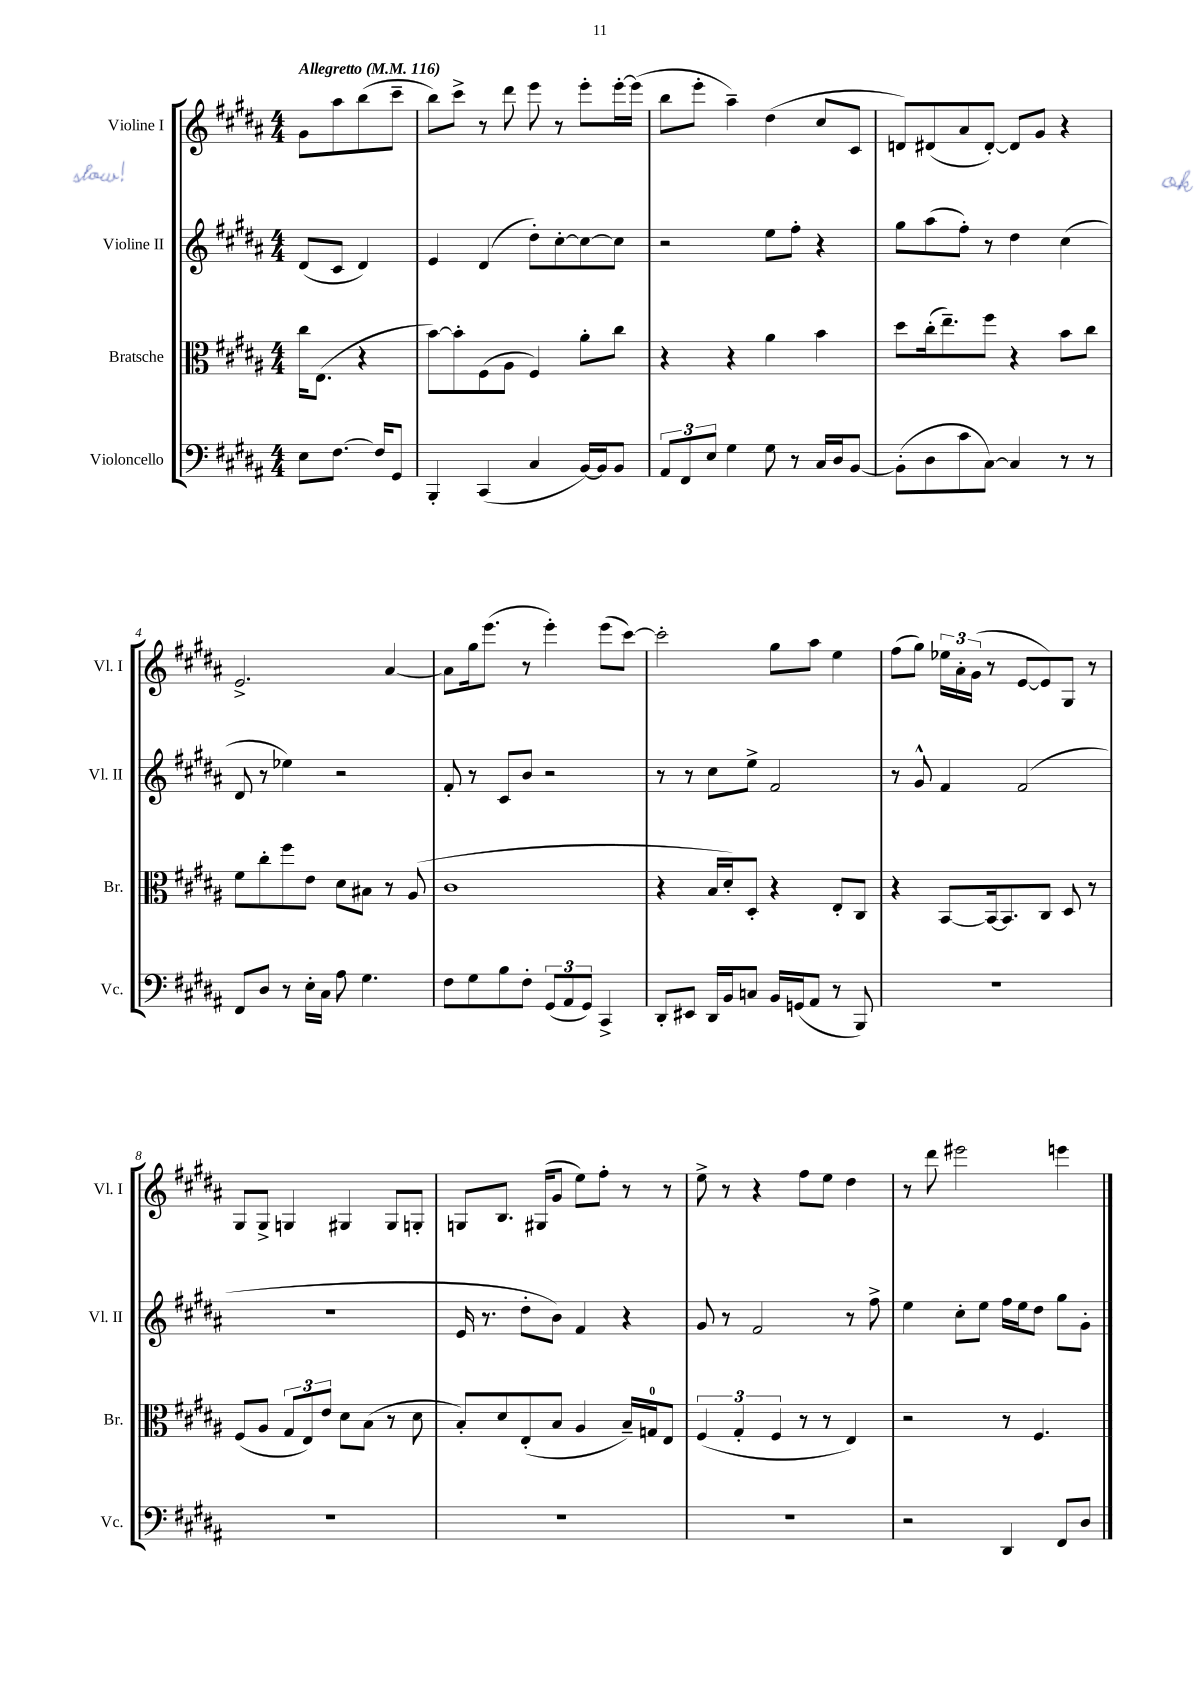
<<
\new StaffGroup <<
\new Staff = "s0" \with { instrumentName = "Violine I" shortInstrumentName = "Vl. I" } {
    \clef treble \key b \major \numericTimeSignature \time 4/4 \partial 2 \tempo "Allegretto" 4 = 116
    gis'8 ais''8 b''8( cis'''8-- |
    b''8) cis'''8-> r8 dis'''8 e'''8 r8 e'''8-. e'''16~-. e'''16( |
    b''8 e'''8-. ais''4--) dis''4( cis''8 cis'8 |
    d'8) dis'8( ais'8 dis'8~-.) dis'8 gis'8 r4 |
    e'2.-> ais'4~ |
    ais'8 gis''16 e'''8.( r8 e'''4-.) e'''8( cis'''8~) |
    cis'''2-. gis''8 ais''8 e''4 |
    fis''8( gis''8) \tuplet 3/2 { ees''16 ais'16-. gis'16( } r8 e'8~ e'8) gis8 r8 |
    gis8 gis8-> g4 gis4 gis8 g8-. |
    g8 b8. gis16( gis'8 e''8) fis''8-. r8 r8 |
    e''8-> r8 r4 fis''8 e''8 dis''4 |
    r8 dis'''8 eis'''2 e'''4 \bar "|." |
}
\new Staff = "s1" \with { instrumentName = "Violine II" shortInstrumentName = "Vl. II" } {
    \clef treble \key b \major \numericTimeSignature \time 4/4 \partial 2
    dis'8( cis'8 dis'4) |
    e'4 dis'4( dis''8-.) cis''8~-. cis''8~ cis''8 |
    r2 e''8 fis''8-. r4 |
    gis''8 ais''8( fis''8-.) r8 dis''4 cis''4( |
    dis'8 r8 ees''4) r2 |
    fis'8-. r8 cis'8 b'8 r2 |
    r8 r8 cis''8 e''8-> fis'2 |
    r8 gis'8-^ fis'4 fis'2( |
    R1 |
    e'16 r8. dis''8-. b'8) fis'4 r4 |
    gis'8 r8 fis'2 r8 fis''8-> |
    e''4 cis''8-. e''8 fis''16 e''16 dis''8 gis''8 gis'8-. \bar "|." |
}
\new Staff = "s2" \with { instrumentName = "Bratsche" shortInstrumentName = "Br." } {
    \clef alto \key b \major \numericTimeSignature \time 4/4 \partial 2
    cis''16 e8.( r4 |
    b'8~) b'8-. fis8( ais8 fis4) ais'8-. cis''8 |
    r4 r4 ais'4 b'4 |
    dis''8 cis''16-.( e''8.--) fis''8 r4 b'8 cis''8 |
    fis'8 cis''8-. fis''8 e'8 dis'8 bis8 r8 ais8( |
    cis'1 |
    r4 b16 dis'16-.) dis8-. r4 e8-. cis8 |
    r4 b,8~ b,16~ b,8. cis8 dis8 r8 |
    fis8( ais8 \tuplet 3/2 { gis8 e8) e'8 } dis'8 b8( r8 dis'8 |
    b8-.) dis'8 e8-.( b8 ais4 b16--) g16-0 e8 |
    \tuplet 3/2 { fis4( gis4-. fis4 } r8 r8 e4) |
    r2 r8 fis4. \bar "|." |
}
\new Staff = "s3" \with { instrumentName = "Violoncello" shortInstrumentName = "Vc." } {
    \clef bass \key b \major \numericTimeSignature \time 4/4 \partial 2
    e8 fis8.~ fis16 gis,8 |
    b,,4-. cis,4( cis4 b,16~) b,16 b,8 |
    \tuplet 3/2 { ais,8 fis,8 e8 } gis4 gis8 r8 cis16 dis16 b,8~ |
    b,8-.( dis8 cis'8 cis8~) cis4 r8 r8 |
    fis,8 dis8 r8 e16-. cis16 ais8 gis4. |
    fis8 gis8 b8 fis8-. \tuplet 3/2 { gis,8( ais,8 gis,8) } cis,4-> |
    dis,8-. eis,8 dis,16 b,16 c8 b,16 g,16( ais,8 r8 b,,8) |
    R1 |
    R1 |
    R1 |
    R1 |
    r2 dis,4 fis,8 dis8 \bar "|." |
}
>>
>>
